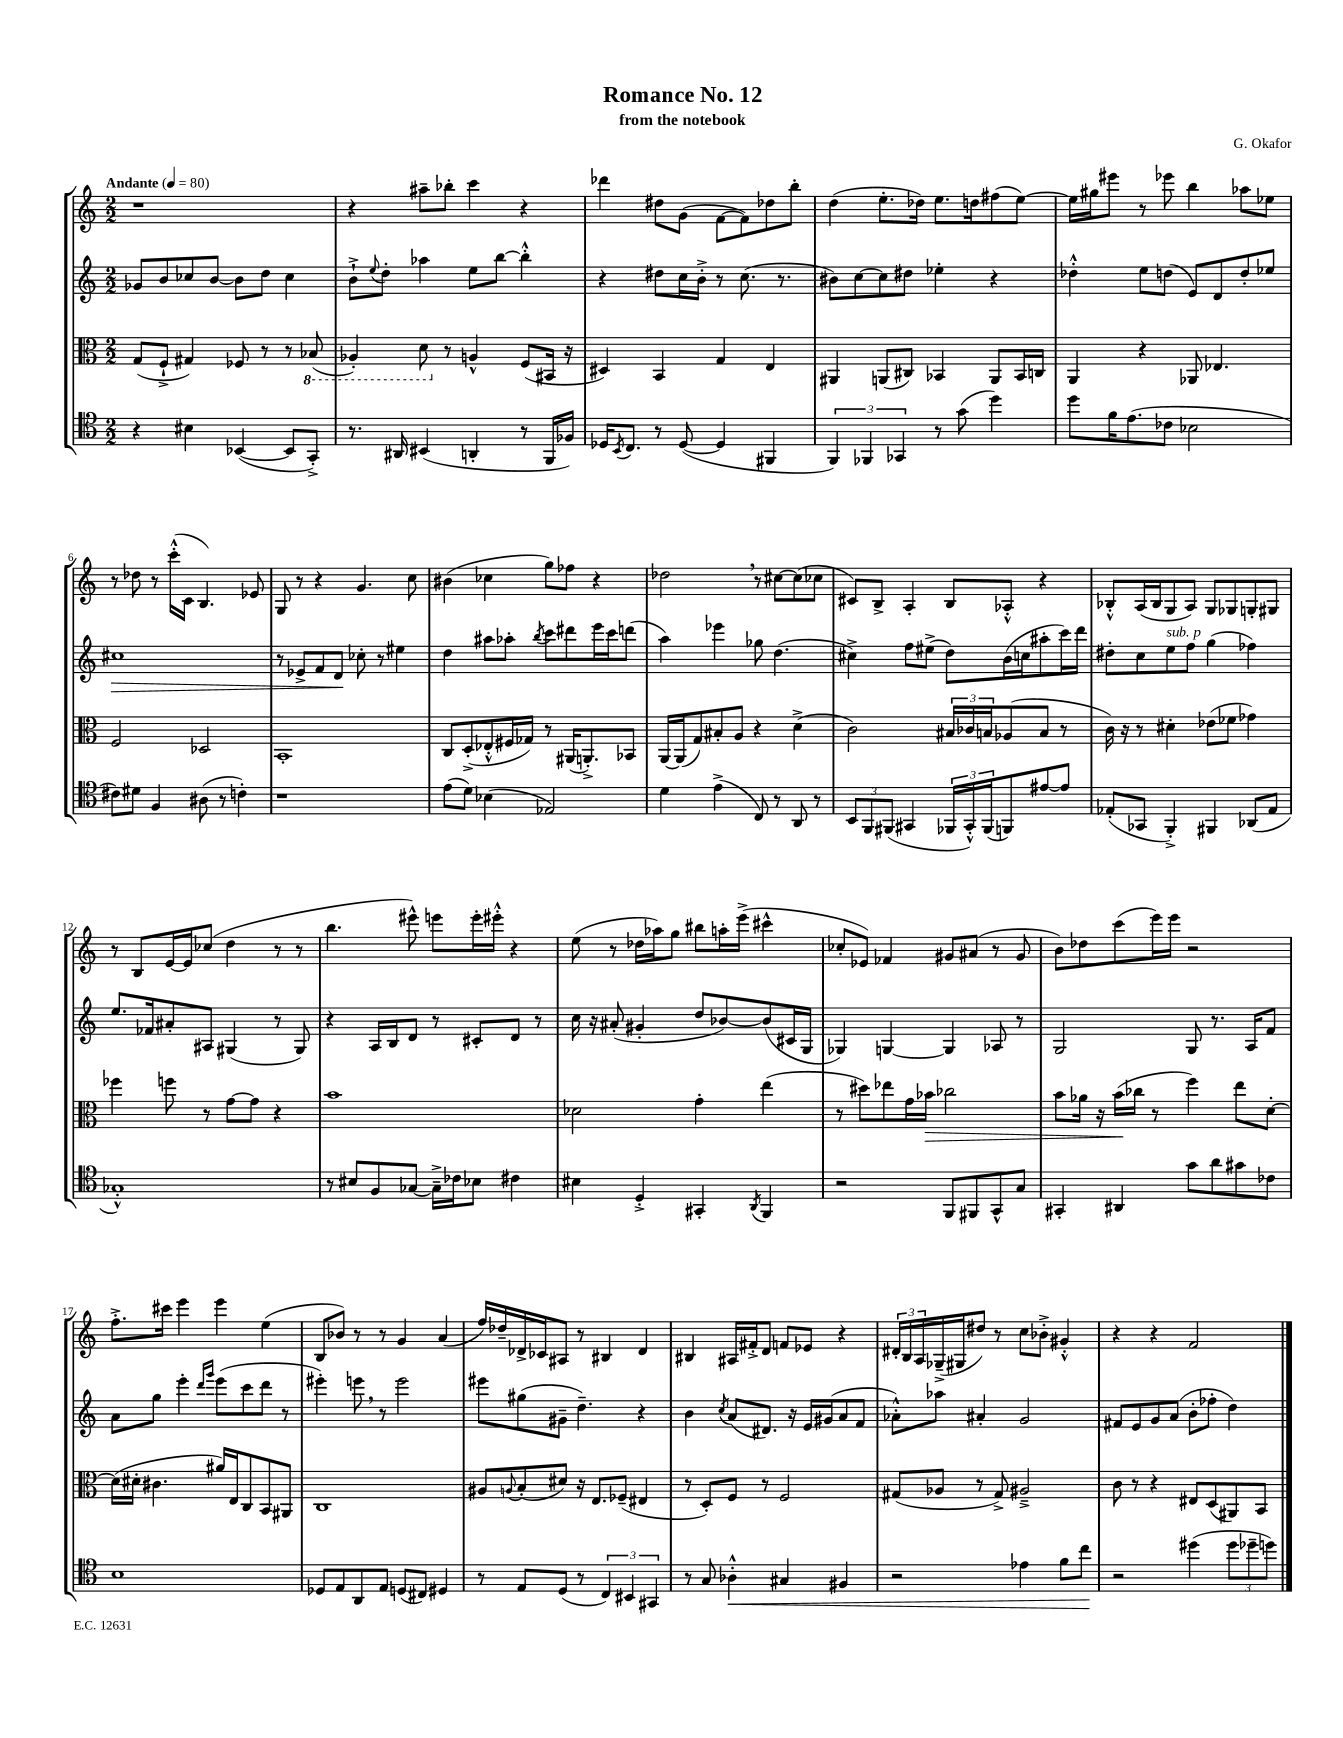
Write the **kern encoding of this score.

**kern	**kern	**kern	**kern
*staff4	*staff3	*staff2	*staff1
*clefC4	*clefC3	*clefG2	*clefG2
*k[]	*k[]	*k[]	*k[]
*M2/2	*M2/2	*M2/2	*M2/2
*MM80	*MM80	*MM80	*MM80
4r	(8G	8g-	1r
.	8F`^	8b	.
4B#	4G#)	8cc-	.
.	.	[8b	.
([4BB-	8F-	8b]	.
.	8r	8dd	.
8BB-]	8r	4cc-	.
8GG'^)	(8BB-	.	.
=	=	=	=
8.r	4AA-')	8b`^	4r
.	.	8qqee	.
.	.	8dd'	.
16AA#	.	.	.
(4BB#	8D	4aa-	8aa#~
.	8r	.	8bb-'
4AA'	4A^^	8ee	4ccc
.	.	[8bb	.
8r	(8F	4bb'^^]	4r
16FF	16BB#	.	.
16F-)	16r	.	.
=	=	=	=
16D-	4D#)	4r	4ddd-
8qBB	.	.	.
8.C	.	.	.
8r	4BB	8dd#	8dd#
([8D-	.	16cc	(8g
.	.	16b'^	.
4D-]	4G	8r	[8f
.	.	(8.cc	8f])
4FF#	4E	.	8dd-
.	.	8.r	.
.	.	.	8bb'
=	=	=	=
6FF)	4AA#	8b#)	(4dd
.	.	[8cc	.
6FF-	.	.	.
.	(8AA	8cc]	8.ee'
6GG-	.	.	.
.	8C#)	8dd#	.
.	.	.	16dd-)
8r	4BB-	4ee-'	8.ee
(8g	.	.	.
.	.	.	16dd
4dd)	8AA	4r	(8ff#
.	16BB-	.	[8ee)
.	16C	.	.
=	=	=	=
8dd	4AA	4dd-'^^	16ee]
.	.	.	16gg#
16f	.	.	8eee#
(8.e	.	.	.
.	4r	8ee	8r
8c-	.	(8dd	8eee-
2B-	8AA-	8e)	4bb
.	4.E-	8d	.
.	.	8dd'	8aa-
.	.	8ee-	8ee-
=	=	=	=
8c#)	2F	1cc#	8r
8d#	.	.	8dd-
4F	.	.	8r
.	.	.	(16ccc'^^
.	.	.	16c
(8A#	2D-	.	4.B)
8r	.	.	.
4c')	.	.	.
.	.	.	8e-
=	=	=	=
1r	1BB'	8r	8G
.	.	8e-^	8r
.	.	8f	4r
.	.	8d	.
.	.	8cc-'	4.g
.	.	8r	.
.	.	4ee#	.
.	.	.	8cc
=	=	=	=
(8e	8C	4dd	(4b#
8d)	(8D'^	.	.
(4B-	8E-'^^	8aa#	4cc-
.	16F#	8aa-'	.
.	16G-)	.	.
.	.	8qbb	.
2E-)	8r	8ccc	8gg)
.	(16AA#	8ddd#	8ff-
.	8.AA'^)	.	.
.	.	16eee	4r
.	.	16ccc	.
.	8BB-	(8ddd	.
=	=	=	=
4d	[16AA	4aa)	2dd-
.	(16AA]	.	.
.	8G)	.	.
(4e^	8B#'	4eee-	.
.	8A	.	.
8C)	4r	8gg-	8r
8r	.	(4.dd	[8cc#
8AA	(4d^	.	(8cc#]
8r	.	.	8cc-
=	=	=	=
12BB	2c)	4cc#^)	8c#)
12FF	.	.	.
.	.	.	8B^
(12FF#	.	.	.
4GG#	.	8ff	4A'
.	.	(8ee#^	.
24FF-	24B#	8dd)	8B
24GG#'^^)	24c-	.	.
(24FF-	24B	.	.
8FF)	(8A-	(16b	8A-'^^
.	.	16cc	.
[8e#	8B	8aa#'	4r
8e#]	8r	16ccc)	.
.	.	16ddd	.
=	=	=	=
(8E-'	16c)	8dd#'	8B-'^^
.	16r	.	.
8GG-	8r	8cc	(16A
.	.	.	16B-
4FF'^)	4d#'	8ee	8G
.	.	8ff	8A)
4FF#	(8e-	(4gg	8G
.	8f-	.	8G-
(8AA-	4g-)	4ff-)	8G'
8E-	.	.	8G#
=	=	=	=
1G-'^^)	4ff-	8.ee	8r
.	.	.	8B
.	.	16f-	.
.	8ff	8a#'	[16e
.	.	.	16e]
.	8r	8A#	(8cc-
.	[8g	(4G#	4dd
.	8g]	.	.
.	4r	8r	8r
.	.	8G#)	8r
=	=	=	=
8r	1b	4r	4.bb
8B#	.	.	.
8F	.	16A	.
.	.	16B	.
[8G-	.	8d	8eee#^^)
16G-~^]	.	8r	8eee
16c-	.	.	.
8B-	.	8c#'	16eee'
.	.	.	16eee#'^^
4c#	.	8d	4r
.	.	8r	.
=	=	=	=
4B#	2d-	16cc	(8ee
.	.	16r	.
.	.	(8a#'	8r
4D'^	.	4g#'	16dd-
.	.	.	16aa-)
.	.	.	8gg
4GG#'	4g'	8dd	8bb#
.	.	[8b-)	16aa'
.	.	.	(16eee^
8qAA	.	.	.
4FF	(4ee	(8b-]	4ccc#^^
.	.	16c#	.
.	.	16G	.
=	=	=	=
2r	8r	4G-)	8cc-'
.	8dd#)	.	8e-)
.	8ee-	[4G	4f-
.	16g	.	.
.	16b-	.	.
8FF	2cc-	4G]	8g#
8FF#	.	.	(8a#
8GG^^	.	8A-	8r
8G	.	8r	8g#
=	=	=	=
4GG#'	8b	2G	8b)
.	16a-	.	8dd-
.	16r	.	.
4AA#	(16b	.	(8ccc
.	16cc-	.	.
.	8r	.	16eee)
.	.	.	16eee
8g	4ff)	8G	2r
8a	.	8.r	.
8g#	8ee	.	.
.	.	16A	.
8c-	[8d'	8f	.
=	=	=	=
1B	(16d]	8a	8.ff'^
.	16d#'	.	.
.	4.c#	8gg	.
.	.	.	16ccc#
.	.	4eee'	4eee
.	.	16qqddd	.
.	.	16qqggg	.
.	16a#)	(8eee	4eee
.	16E	.	.
.	8C	8ccc	.
.	8BB	8ddd	(4ee
.	8AA#	8r	.
=	=	=	=
8D-	1C	4eee#')	8B
8E	.	.	8b-)
8AA	.	8eee	8r
8E	.	8r	8r
(8D	.	2eee	4g
8C#)	.	.	.
4D#	.	.	(4a
=	=	=	=
8r	8A#	8eee#	16ff)
.	.	.	16dd-~
.	8qqA	.	.
8E	(8B'	(8gg#	16d-^
.	.	.	16c-
(8D	8d#)	8g#~	8A#
8r	16r	4.dd~)	8r
.	8.E	.	.
6C)	.	.	4B#
.	(8F-~	.	.
6BB#	.	.	.
.	4E#	4r	4d-
6GG#	.	.	.
=	=	=	=
8r	8r	4b	4B#
8G	8D')	.	.
.	.	8qcc	.
4A-'^^	8F	(8a	16A#
.	.	.	16f#'^
.	8r	8.d#)	8d
4G#	2F	.	8f
.	.	16r	.
.	.	16e	8e-
.	.	(16g#	.
4F#	.	8a	4r
.	.	8f	.
=	=	=	=
2r	(8G#	8a-'^^)	24d#'
.	.	.	24B
.	.	.	24A
.	8A-	8aa-	(16G-~^
.	.	.	16G#
.	8r	4a#'	8dd#)
.	8G#^)	.	8r
4e-	2A#~^	2g	8cc
.	.	.	8b-'^
8f	.	.	4g#'^^
8cc	.	.	.
=	=	=	=
2r	8c	8f#	4r
.	8r	8e	.
.	4r	8g	4r
.	.	(8a	.
(4dd#	8E#	8b'	2f
.	(8D	8ff-'	.
12dd#	8AA#)	4dd)	.
12dd-~	.	.	.
.	8BB	.	.
12dd)	.	.	.
==	==	==	==
*-	*-	*-	*-
